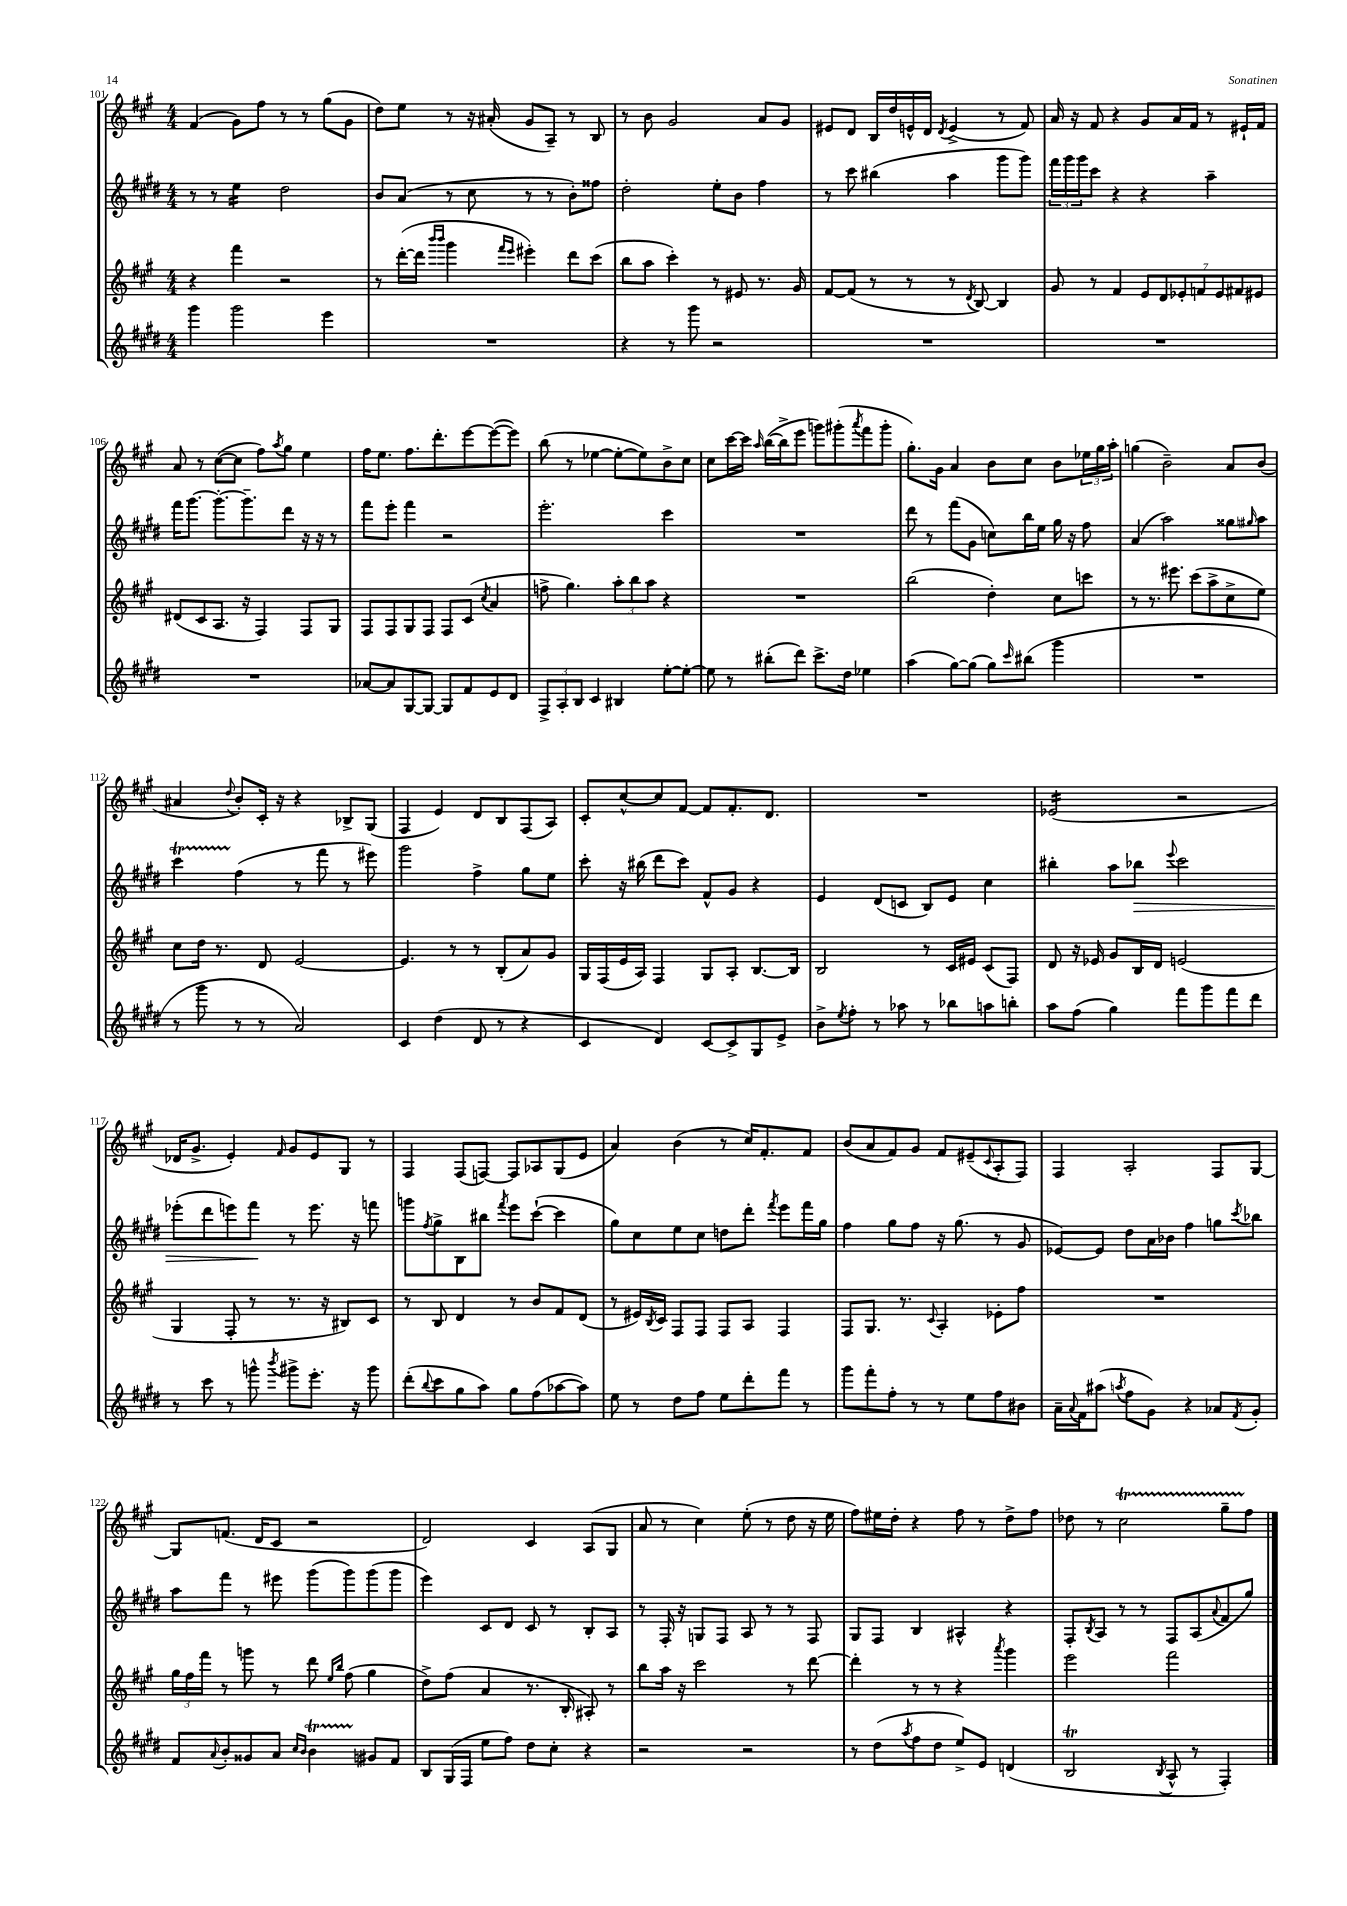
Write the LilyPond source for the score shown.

<<
\new StaffGroup <<
\new Staff = "s0" {
    \clef treble \key a \major \numericTimeSignature \time 4/4
    fis'4( gis'8) fis''8 r8 r8 gis''8( gis'8 |
    d''8) e''8 r8 r16 ais'16-.( gis'8 a8--) r8 b8 |
    r8 b'8 gis'2 a'8 gis'8 |
    eis'8 d'8 b16 d''16 e'16-^ d'16 \acciaccatura { d'8 } e'4->( r8 fis'8) |
    a'16 r16 fis'8 r4 gis'8 a'16 fis'16 r8 eis'16-! fis'16 |
    a'8 r8 cis''8~( cis''8 fis''8) \acciaccatura { a''8 } gis''8 e''4 |
    fis''16 e''8. fis''8. d'''8.-. e'''8~ e'''8~( e'''8) |
    b''8( r8 ees''4~ ees''8~-. ees''8) b'8-> cis''8 |
    cis''8 cis'''16~ cis'''16 \grace { a''16 } b''16~( b''16-> e'''8 g'''8) gis'''8-.( \acciaccatura { a'''8 } fis'''8 gis'''8-. |
    gis''8.-.) gis'16 a'4 b'8 cis''8 b'8 \tuplet 3/2 { ees''16 gis''16 a''16-. } |
    g''4( b'2--) a'8 b'8( |
    ais'4 \appoggiatura { d''8 } b'8-.) cis'16-. r16 r4 bes8-> gis8( |
    fis4 e'4) d'8 b8 fis8( a8) |
    cis'8-. cis''8~-^ cis''8 fis'8~ fis'8 fis'8.-. d'8. |
    R1 |
    ees'2:16( r2 |
    des'16 gis'8.-> e'4-.) \grace { fis'16 } gis'8 e'8 gis8 r8 |
    fis4 fis8( f8~) f8 aes8 gis8( e'8 |
    a'4) b'4( r8 cis''16) fis'8.-. fis'8 |
    b'8( a'8 fis'8) gis'8 fis'8 eis'8--( \appoggiatura { cis'8 } a8-. fis8) |
    fis4 a2-. fis8 gis8~ |
    gis8 f'8.( d'16 cis'8 r2 |
    d'2) cis'4 a8( gis8 |
    a'8 r8 cis''4) e''8-.( r8 d''8 r16 e''16 |
    fis''8) eis''16 d''16-. r4 fis''8 r8 d''8-> fis''8 |
    des''8 r8 cis''2\startTrillSpan gis''8-- fis''8\stopTrillSpan \bar "|." |
}
\new Staff = "s1" {
    \clef treble \key e \major \numericTimeSignature \time 4/4
    r8 r8 e''4:16 dis''2 |
    b'8 a'8( r8 cis''8 r8 r8 b'8-.) fisis''8 |
    dis''2-. e''8-. b'8 fis''4 |
    r8 cis'''8 bis''4( a''4 gis'''8 gis'''8) |
    \tuplet 3/2 { fis'''16 gis'''16 gis'''16 } cis'''8 r4 r4 a''4-- |
    fis'''16 gis'''8.~ gis'''8.~-. gis'''8.-- dis'''8 r16 r16 r8 |
    fis'''8 e'''8-. fis'''4 r2 |
    e'''2.-. cis'''4 |
    R1 |
    dis'''8 r8 fis'''8( gis'8 c''8) b''16 e''16 gis''16 r16 fis''8 |
    a'4( a''2) gisis''8 \grace { gis''16 } a''8 |
    cis'''4\startTrillSpan fis''4\stopTrillSpan( r8 fis'''8 r8 eis'''8) |
    gis'''2 fis''4-> gis''8 e''8 |
    cis'''8-. r16 bis''16( dis'''8 cis'''8) fis'8-^ gis'8 r4 |
    e'4 dis'8( c'8 b8) e'8 cis''4 |
    bis''4-. a''8 bes''8\> \appoggiatura { e'''8 } cis'''2 |
    ees'''8-.( dis'''8 e'''8) fis'''8\! r8 e'''8. r16 f'''8 |
    g'''8 \acciaccatura { fis''8 } gis''8-> b8 bis''8 \acciaccatura { fis'''8 } e'''8 cis'''8~-!( cis'''4 |
    gis''8) cis''8 e''8 cis''8 d''8 dis'''8-. \acciaccatura { fis'''8 } e'''8 fis'''16 gis''16 |
    fis''4 gis''8 fis''8 r16 gis''8.( r8 gis'8 |
    ees'8~) ees'8 dis''8 a'16 bes'16 fis''4 g''8 \acciaccatura { cis'''8 } bes''8 |
    a''8 fis'''8 r8 eis'''8 gis'''8( gis'''8) gis'''8( gis'''8 |
    e'''4) cis'8 dis'8 cis'8 r8 b8-. a8 |
    r8 fis16-. r16 g8 fis8 a8 r8 r8 fis8 |
    gis8 fis8 b4 ais4-^ r4 |
    fis8-. \acciaccatura { b8 } a8 r8 r8 fis8 a8( \appoggiatura { a'8 } fis'8 gis''8) \bar "|." |
}
\new Staff = "s2" {
    \clef treble \key a \major \numericTimeSignature \time 4/4
    r4 fis'''4 r2 |
    r8 d'''16~-.( d'''16 \grace { b'''16 b'''16 } gis'''4 \grace { fis'''16 e'''16 } eis'''4-.) d'''8 cis'''8( |
    b''8 a''8 cis'''4-.) r8 eis'8 r8. gis'16 |
    fis'8~ fis'8( r8 r8 r8 \acciaccatura { d'8 } b8~) b4 |
    gis'8 r8 fis'4 \tuplet 7/4 { e'8 d'8 ees'8-. f'8 ees'8 fis'8 eis'8 } |
    dis'8( cis'8 a8. r16 fis4) fis8 gis8 |
    fis8 fis8 gis8 fis8 fis8 cis'8( \acciaccatura { cis''8 } a'4 |
    f''8-> gis''4.) \tuplet 3/2 { a''8-. b''8 a''8 } r4 |
    R1 |
    b''2( d''4-.) cis''8 c'''8 |
    r8 r8. eis'''8. cis'''8( a''8-> cis''8-> e''8) |
    cis''8 d''16 r8. d'8 e'2~ |
    e'4. r8 r8 b8-.( a'8) gis'8 |
    gis16 fis16( e'16 a16) fis4 gis8 a8-. b8.~ b16 |
    b2 r8 cis'16 eis'16 cis'8( fis8) |
    d'8 r16 ees'16 gis'8 b16 d'16 e'2( |
    gis4 fis8-. r8 r8. r16 bis8) cis'8 |
    r8 b8 d'4 r8 b'8 fis'8 d'8( |
    r8 eis'16) \acciaccatura { b8 } cis'16 fis8 fis8 fis8 a8 fis4 |
    fis8 gis8. r8. \appoggiatura { cis'8 } a4-. ees'8-. fis''8 |
    R1 |
    \tuplet 3/2 { gis''16 fis''16 fis'''16 } r8 g'''8 r8 d'''8 \grace { e''16 b''16 } fis''8( gis''4 |
    d''8->) fis''8( a'4 r8. b16-. ais8-.) r8 |
    b''8 a''16 r16 cis'''2 r8 d'''8~ |
    d'''4-. r8 r8 r4 \acciaccatura { a'''8 } gis'''4 |
    e'''2 fis'''2 \bar "|." |
}
\new Staff = "s3" {
    \clef treble \key e \major \numericTimeSignature \time 4/4
    gis'''4 gis'''2 e'''4 |
    R1 |
    r4 r8 gis'''8 r2 |
    R1 |
    R1 |
    R1 |
    aes'8~ aes'8 gis8~ gis8~ gis8 fis'8 e'8 dis'8 |
    \tuplet 3/2 { fis8-> a8-. b8 } cis'4 bis4 e''8~-. e''8~-. |
    e''8 r8 bis''8-.( dis'''8) cis'''8.-> dis''16 ees''4 |
    a''4( gis''8~) gis''8( gis''8) \grace { cis'''16 } bis''8( gis'''4 |
    R1 |
    r8 gis'''8 r8 r8 a'2) |
    cis'4 dis''4( dis'8 r8 r4 |
    cis'4 dis'4) cis'8~ cis'8-> gis8 e'8-> |
    b'8-> \acciaccatura { e''8 } fis''8-. r8 aes''8 r8 bes''8 a''8 b''8-. |
    a''8 fis''8( gis''4) fis'''8 gis'''8 fis'''8 dis'''8 |
    r8 cis'''8 r8 g'''8-^ \acciaccatura { b'''8 } gis'''8-> e'''8.-. r16 gis'''8 |
    dis'''8-.( \appoggiatura { b''8 } cis'''8 gis''8 a''8) gis''8 fis''8( aes''8~ aes''8) |
    e''8 r8 dis''8 fis''8 e''8 dis'''8-. fis'''8 r8 |
    gis'''8 fis'''8-. fis''8-. r8 r8 e''8 fis''8 bis'8 |
    a'16-- \appoggiatura { a'8 } fis'16 ais''8( \acciaccatura { a''8 } fis''8 gis'8) r4 aes'8 \acciaccatura { fis'8 } gis'8-. |
    fis'8 \appoggiatura { a'8 } b'8-. gisis'8 a'8 \grace { cis''16 b'16 } b'4\startTrillSpan gis'8\stopTrillSpan fis'8 |
    b8 gis16( fis16 e''8 fis''8) dis''8 cis''8-. r4 |
    r2 r2 |
    r8 dis''8( \acciaccatura { a''8 } fis''8 dis''8 e''8->) e'8 d'4( |
    b2\trill \acciaccatura { b8 } a8-^ r8 fis4-.) \bar "|." |
}
>>
>>
\layout { \context { \Score currentBarNumber = #101 } }
